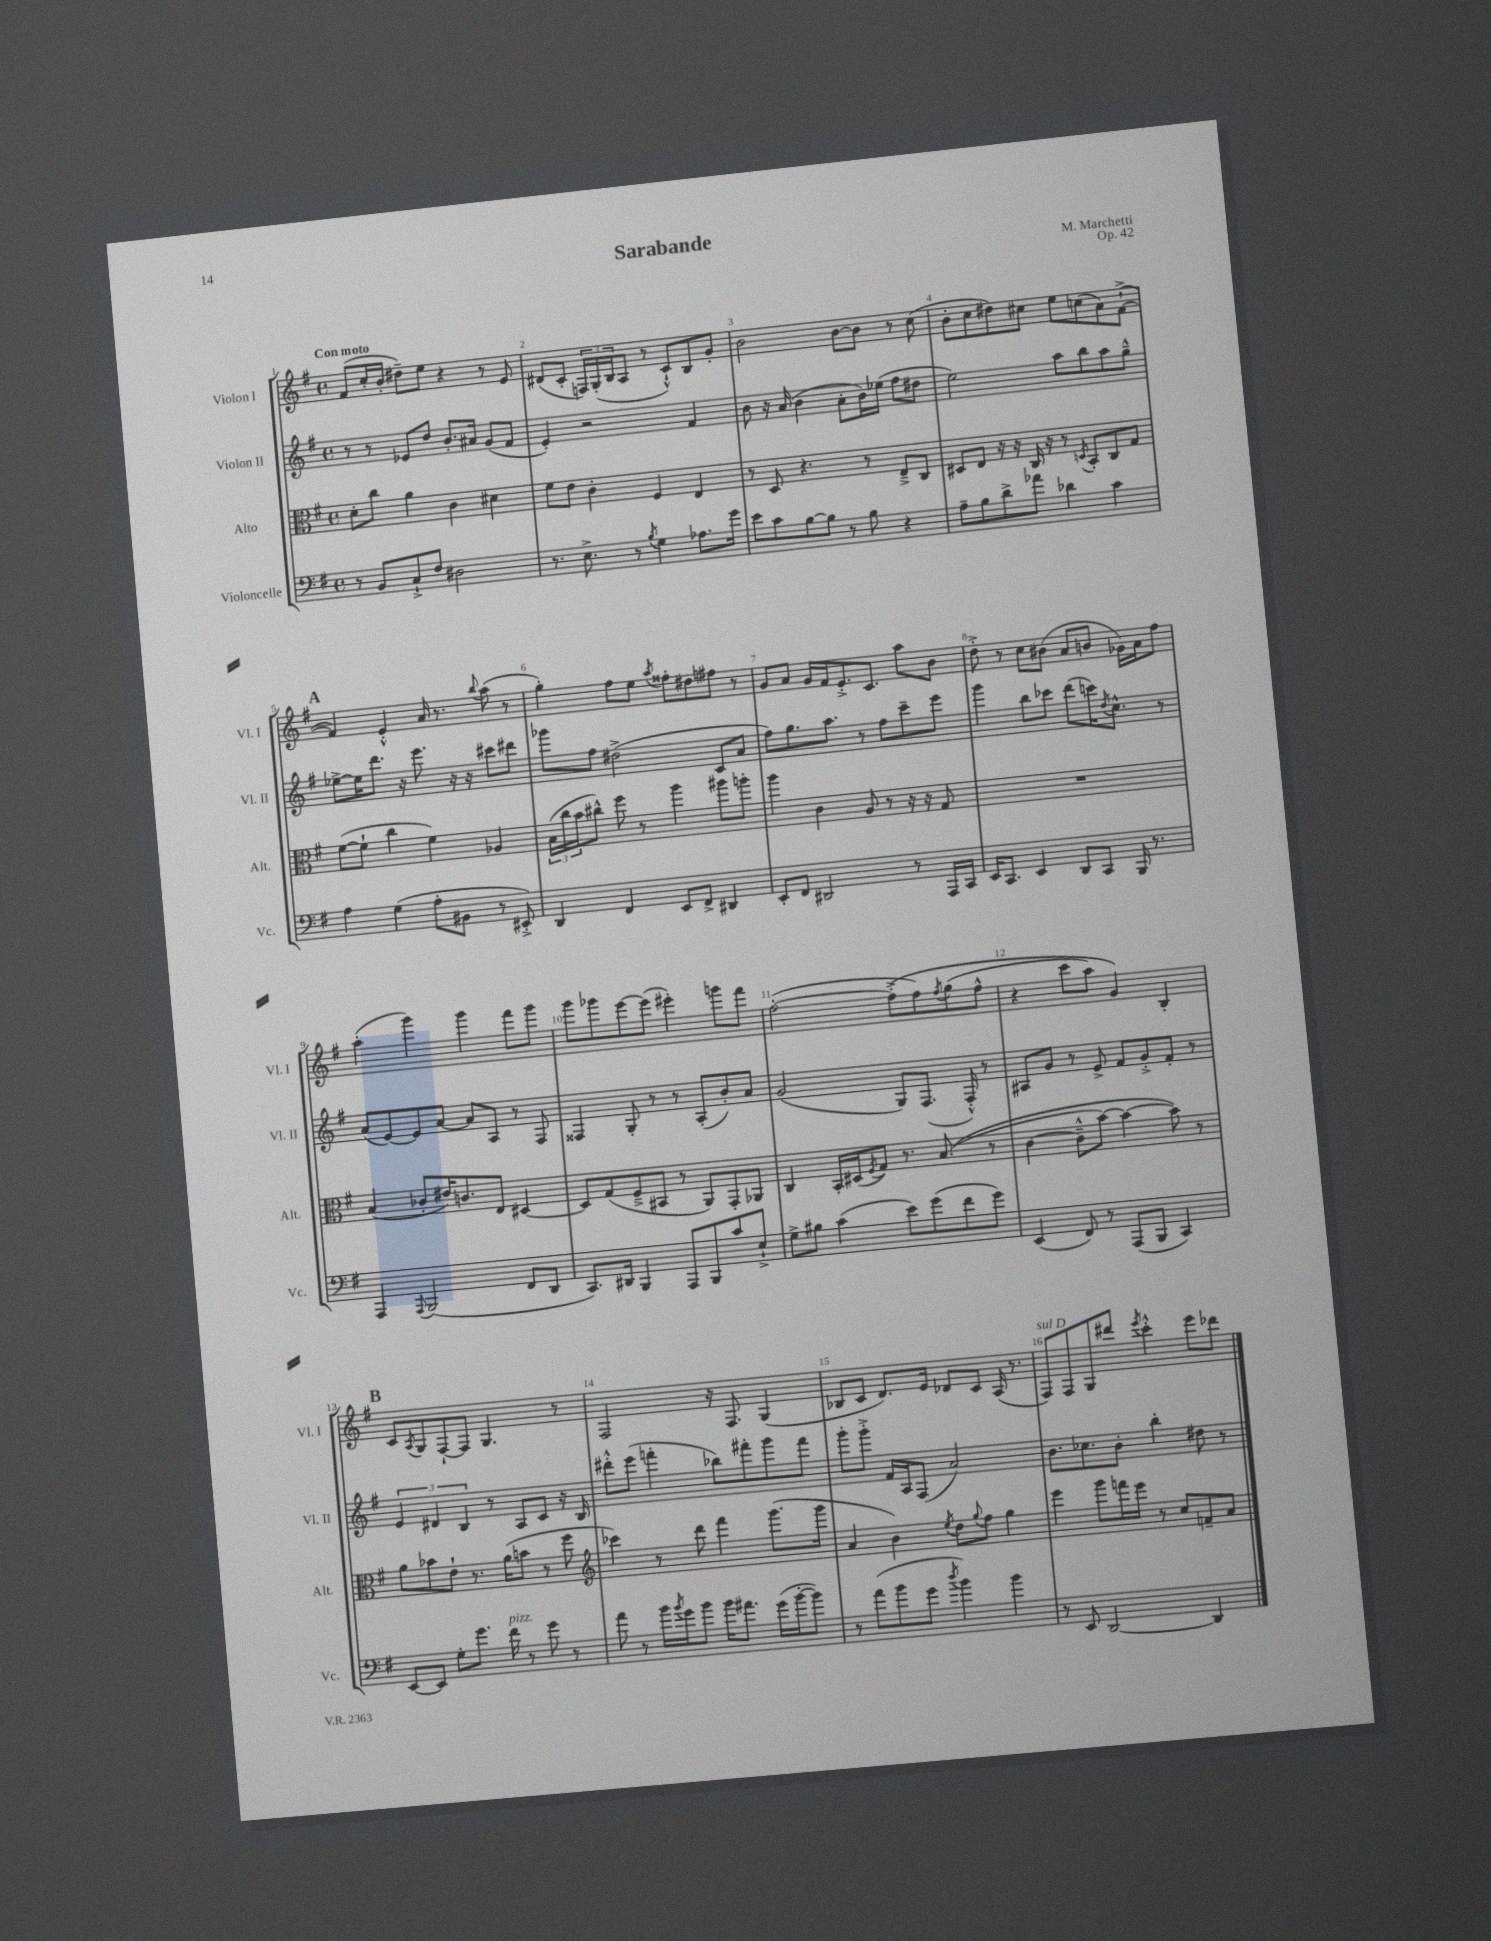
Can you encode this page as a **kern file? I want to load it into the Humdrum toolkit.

**kern	**kern	**kern	**kern
*part4	*part3	*part2	*part1
*staff4	*staff3	*staff2	*staff1
*I"Violoncelle	*I"Alto	*I"Violon II	*I"Violon I
*I'Vc.	*I'Alt.	*I'Vl. II	*I'Vl. I
*clefF4	*clefC3	*clefG2	*clefG2
*k[f#]	*k[f#]	*k[f#]	*k[f#]
*M4/4	*M4/4	*M4/4	*M4/4
*met(c)	*met(c)	*met(c)	*met(c)
=1	=1	=1	=1
!	!	!	!LO:TX:a:B:t=Con moto
8r	8d'\L	8r	(8f#/L
8BB/L	8cc\J	8r	16cc'/L
.	.	.	16b'/JJ
8C`^/	4a\	8e-X/L	8dd#X~\L)
8F#/J	.	8dd/J	8ee\J
2D#X\	4c\	8.b'/L	4r
.	.	16a#X/Jk	.
.	4d#X\	(8g/L	8r
.	.	8f#/J	8e/
=2	=2	=2	=2
8.r	8f#\L	4e'/)	(8d#X/L
.	8e\J	.	8c'/J
8.E^\	.	.	.
.	4c'\	2r	24Fn/LL)
.	.	.	(24G'/
.	.	.	24B/J
8r	.	.	8A/J
8qB/	.	.	.
4G\	4F#/	.	8r
.	.	.	8c`^^/L)
8.A-X\L	4E/	4f#/	8B/
.	.	.	8g'/J
16g\Jk	.	.	.
=3	=3	=3	=3
8e\L	8r	8b\	2b\
8c\	8D/	16r	.
.	.	(16a/	.
[8B\	4.r	4b\	.
8B\J]	.	.	.
8r	.	8a'\L	[8b\L
8B\	8r	16b\L)	8b\J]
.	.	(16ee-X\JJ	.
4r	8E~^/L	8ff#\L	8r
.	8C/J	8dd#X\J	(8cc\
=4	=4	=4	=4
8A~\L	8D#X/L	2ee\)	8b'\L
8B\	8E/J	.	8cc\
8d^\	16r	.	8dd#X\)
.	16r	.	.
8a-X\J	16C/	.	8cc#X\J
.	16r	.	.
4d-X\	8r	8aa\L	8ee\L
.	8qDn/	.	.
.	8BB'/L	8bb\	(8ccn\
4c\	8C/	8aa\	8a\)
.	8G/J	8gg~^^\J	([8f#`^\J
!!LO:LB:g=z
!!LO:REH:place=s1:t=A
=5	=5	=5	=5
4A\	([8f#\L	[8ee-X^\L	4f#/])
.	8f#`\J]	16ee-\K]	.
.	.	8.ddd\J	.
(4G\	4cc\	.	4e'^^/
.	.	16r	.
.	.	8.eee\	.
8A'\L	4f#\)	.	16a/
.	.	.	8.r
8BB#X\J	.	16r	.
.	.	16r	.
.	.	.	8qqbb/
8r	4A-X/	8ccc#X\L	(8aa\
8EE#X'^/)	.	8ddd#X\J	8r
=6	=6	=6	=6
4DD/	(24B\LL	8ggg-X\L	4gg'\)
.	24cc\	.	.
.	24b\J	.	.
.	8cc#X^^\J)	8ff#\J	.
4FF#/	8ff#\	(2dd#X^\	8ff#\L
.	8r	.	8ee\J
.	.	.	8qaa/
8EE/L	4aa\	.	8ff##X'\L
8FF#^/J	.	.	8dd#X\
4DD#X/	8aa#X\L	8c/L	8ff#X\J
.	8aan'\J	8a/J	8r
=7	=7	=7	=7
8EE'/L	4aa\	8ff#\L)	8g/L
8FF#/J	.	8.gg\	8a/J
2DD#X/	4c\	.	16g/LL
.	.	8.aa\J	16f#/J
.	.	.	8.e'^/
.	8A/	8r	.
.	.	.	8.c/J
.	8r	8ff#\L	.
8r	16r	8ccc~\	8aa\L
.	16r	.	.
16AAA/LL	8G/	8eee\J	8b\J
16CC/JJ	.	.	.
=8	=8	=8	=8
16EE/KL	1r	4ggg\	8dd'^\
8.CC/J	.	.	.
.	.	.	8r
4EE/	.	8bb\L	8cc\L
.	.	8ccc-X\J	(8b#X\J
8DD/L	.	(8ddd\L	8a/L
8CC/J	.	16cccn\K)	8bn/J
.	.	8qdd/	.
.	.	8.cc^^\J	.
16BBB/	.	.	16g-X\LL)
8.r	.	.	16a\J
.	.	8r	8ff#\J
!!LO:LB:g=z
=9	=9	=9	=9
4AAA/	(4B/	(8a/L	(4aa'\
.	.	[8e/)	.
8qqAAA/	.	.	.
(2BBB/	8c-X'/L	8e/]	4ggg\)
.	16e#X/K)	[8a/J	.
.	8.cn/	.	.
.	.	8a/L]	4ggg\
.	8E/J	8A/J	.
8FF#/L	[4D#X/	8r	8fff#\L
8DD/J	.	8F#/	8ggg\J
=10	=10	=10	=10
8.CC/L)	8D#/L]	4F##X/	8ggg\L
.	(8G/	.	8ggg-X\
16DD#X/Jk	.	.	.
4BBB/	8F#~^/	8G'/	[8eee\
.	8BB#X/J	8r	(8eee\J]
8AAA/L	8r	8r	4eee#X'\)
8BBB/	8AA/L)	(8A'/L	.
8c/	8GG'/	8b'/)	8gggn\L
8E`^/J	8AA-X/J	8a/J	8fff#\J
=11	=11	=11	=11
8G^\L	4C/	(2g/	([2ff#'\
8B#X\J	.	.	.
(4c\	16BB'/LL	.	.
.	(16D#X/J	.	.
.	8qF#/	.	.
.	8G/J)	.	.
8e\L)	8.r	8G/L)	(8ff#'^\L]
(8g\	.	(8.F#/J	8ff#\)
.	((8.B/	.	.
.	.	.	8qff#/
8f#\	.	.	(8gg\
.	.	16F#'^^/)	.
8g\J)	8r	8r	8ff#^^\J
=12	=12	=12	=12
(4EE/	[4c\	8A#X/L	4r
.	.	8g/J	.
8FF#/)	8c~^^\L]	8r	8ccc\L
8r	[8b\J)	8e^/	8aa\J)
(8AAA/L	4b\_	8f#/L	4g/)
8BBB/J	.	8g'^/	.
4CC/)	8b\])	8f#'/J	4B'/
.	8r	8r	.
!!LO:LB:g=z
!!LO:REH:place=s1:t=B
=13	=13	=13	=13
[8EE/L	8a\L	6e/	8c/L
.	.	.	8qA/
8EE/J]	8b-X\	.	8G/
.	.	6d#X/	.
8G'\L	8e`\J	.	[8F#`/
.	.	6B/	.
8.g\J	8.r	.	8F#/J]
.	.	8r	4.G/
!LO:TX:a:i:t=pizz.	!	!	!
16f#\	(16a\KL	.	.
8r	8bn\J	8A/L	.
8g\	8r	8c/J	.
8r	8ff#\	16r	8r
.	.	16B/	.
=14	=14	=14	=14
*	*clefG2	*	*
8a\	4ccc-X\)	8ddd#X'^^\L	2F#/
8r	.	(8eee\J	.
16b\LL	8r	4fffn'\	.
8qb/	.	.	.
16g\J	.	.	.
8b\J	8ddd\	.	.
16b\KL	4fff#\	8bb-X\L)	16r
8.a#X\J	.	.	8.F#/
.	.	8fff#X'\	.
(16g\LL	(8.ggg\L	8ggg\	(4G/
[16b'\J	.	.	.
8b\J])	.	8fff#\J	.
.	16ggg\Jk	.	.
=15	=15	=15	=15
8r	4a/	8ggg'\L	8B-X/L
(8a\L	.	8ggg'^\J	8c/J
8b\	4b\)	16f#/LL	8.d/L)
.	.	16A/J	.
8g\J	.	(8F#/J	.
.	.	.	16e/Jk
8qdd/	8qee/	.	.
4b\)	8dd\L	2a/)	8d-X/L
.	8qqgg/	.	.
.	8ff#\J	.	8c/J
4b\	4gg\	.	(16A/
.	.	.	8.r
=16	=16	=16	=16
!	!	!	!LO:TX:a:i:t=sul D
8r	4eee\	8.b\L	8F#/L)
8EE/	.	.	8F#/
.	.	8.cc-X\	.
[2DD/	8ggg\L	.	8G/
.	16fffn\L	8b'\J	8ddd#X/J
.	16eee\JJ	.	.
.	.	.	8qeee/
.	8r	4bb'\	4ccc'^^\
.	8cc/L	.	.
4DD/]	8fn~/	8dd#X\	8eee\L
.	8a/J	8r	8ddd-X\J
==	==	==	==
*-	*-	*-	*-
